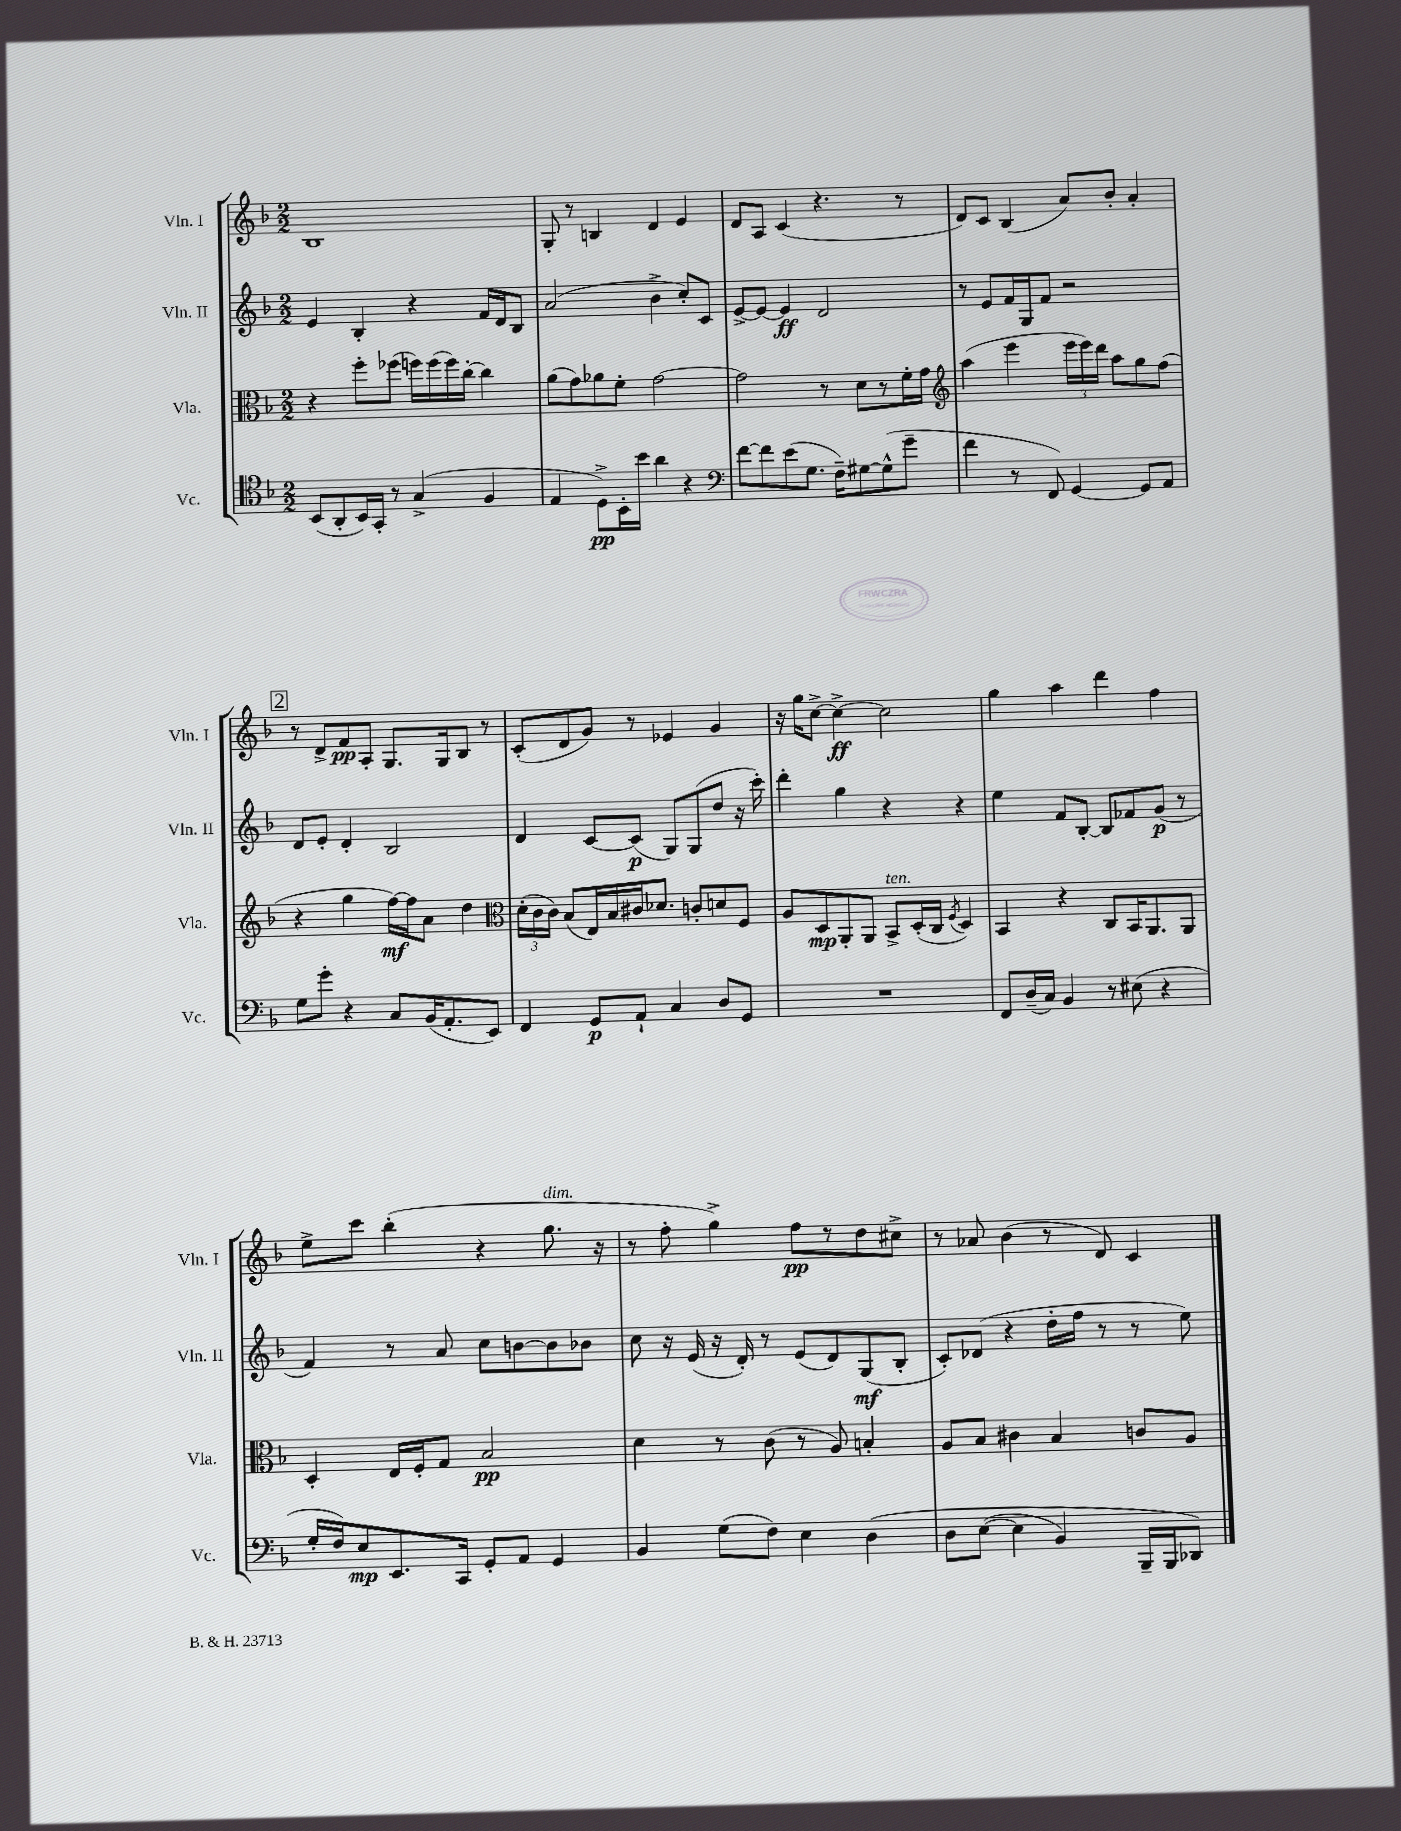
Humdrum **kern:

**kern	**kern	**kern	**kern
*staff4	*staff3	*staff2	*staff1
*clefC4	*clefC3	*clefG2	*clefG2
*k[b-]	*k[b-]	*k[b-]	*k[b-]
*M2/2	*M2/2	*M2/2	*M2/2
(8BB-/L	4r	4e/	1B-
8AA'/	.	.	.
16BB-/L)	8ff'\L	4B-'/	.
16GG'/JJ	.	.	.
8r	(8ff-\J	.	.
(4G^/	16ff\LL)	4r	.
.	(16ff\	.	.
.	16ff\)	.	.
.	[16cc'\JJ	.	.
4F/	4cc\]	16f/LL	.
.	.	16d/J	.
.	.	8B-/J	.
=	=	=	=
4E/	(8a\L	(2a/	8G'/
.	8g\)	.	8r
8D^\L)	8a-\	.	4B/
16BB-'\L	8f'\J	.	.
16b-\JJ	.	.	.
4a\	[2g\	4b-^\	4d/
4r	.	8cc'/L)	4e/
.	.	8c/J	.
=	=	=	=
*clefF4	*	*	*
[8f\L	2g\]	[8e^/L	8d/L
8f\]	.	8e/_J	8A/J
(8e\	.	4e/]	(4c/
8.G\J	.	.	.
.	8r	2d/	4.r
16F~\LK)	.	.	.
[8G#\	8d\L	.	.
(8G#^^\]	8r	.	.
8g~\J	16f'\L	.	8r
.	16g\JJ	.	.
=	=	=	=
*	*clefG2	*	*
4f\	(4aa\	8r	8d/L)
.	.	8e/L	8c/J
8r	4eee\	16f/L	(4B-/
.	.	16G/J	.
8FF/)	.	8f/J	.
[4GG/	24eee\LL	2r	8a/L)
.	24eee\)	.	.
.	24ddd\JJ	.	.
.	8aa\L	.	8b-'/J
8GG/]L	8gg\	.	4a'/
8AA/J	(8ff\J	.	.
=	=	=	=
8G\L	4r	8d/L	8r
8g'\J	.	8e'/J	8d^/L
4r	4gg\	4d'/	8f/
.	.	.	8A'/J
8C/L	[16ff\LL)	2B-/	8.G/L
.	16ff\]J	.	.
(16BB-/K	8a\J	.	.
8.AA'/	.	.	16G/k
.	4dd\	.	8B-/J
8EE/J)	.	.	8r
=	=	=	=
*	*clefC3	*	*
4FF/	(24d'\LL	4d/	(8c'/L
.	24c\	.	.
.	24c\JJ)	.	.
.	(8B-/L	.	8d/
8GG/L	16E/L)	[8c/L	8g/J)
.	16B-/	.	.
8AA`/J	16c#/J	(8c/]J	8r
.	8.d-/J	.	.
4C/	.	8G/L)	4e-/
.	8c'/L	(8G/	.
8D/L	8d/	8dd/J	4g/
8GG/J	8F/J	16r	.
.	.	16ccc'\)	.
=	=	=	=
1r	8A/L	4ddd'\	16r
.	.	.	16gg\LK
.	8D/	.	[8cc^\J
.	8AA'/	4gg\	4cc^\_
.	8AA/J	.	.
.	8BB-^/L	4r	2cc\]
.	(16D'/L	.	.
.	16C/JJ	.	.
.	8qF/	.	.
.	4D/)	4r	.
=	=	=	=
8FF/L	4BB-/	4ee\	4gg\
(16D~/L	.	.	.
16C/JJ)	.	.	.
4BB-/	4r	8f/L	4aa\
.	.	[8B-'/J	.
8r	8C/L	8B-/]L	4ddd\
(8E#\	16BB-/K	8f-/	.
.	8.AA/	.	.
4r	.	(8g/J	4ff\
.	8AA/J	8r	.
=	=	=	=
16G'/LL	4D'/	4f/)	8ee^\L
16F/J)	.	.	.
8E/	.	.	8ccc\J
8.EE/	16E/LL	8r	(4bb-'\
.	16F'/J	.	.
.	8G/J	8a/	.
16CC/Jk	.	.	.
8GG'/L	2B-/	8cc\L	4r
8AA/J	.	[8b\	.
4GG/	.	8b\]	8.gg\
.	.	8b-\J	.
.	.	.	16r
=	=	=	=
4BB-/	4d\	8cc\	8r
.	.	16r	8ff'\
.	.	(16e/	.
(8G\L	8r	16r	4gg^\)
.	.	16d'/)	.
8F\J)	(8c\	8r	.
4E\	8r	(8e/L	8ff\L
.	8A/)	8d/)	8r
&(4D\	4B'/	(8G/	8dd\
.	.	8B-'/J	8cc#^\J
=	=	=	=
8D\L	8A/L	8c'/L)	8r
([8E\J	8B-/J	(8d-/J	8a-/
4E\]	4c#\	4r	(4b-\
4BB-/)	4B-/	16dd'\LL	8r
.	.	16ff\JJ	.
.	.	8r	8d/)
16BBB-~/LL	8c/L	8r	4c/
16BBB-/J	.	.	.
8DD-/J&)	8A/J	8ee\)	.
==	==	==	==
*-	*-	*-	*-
